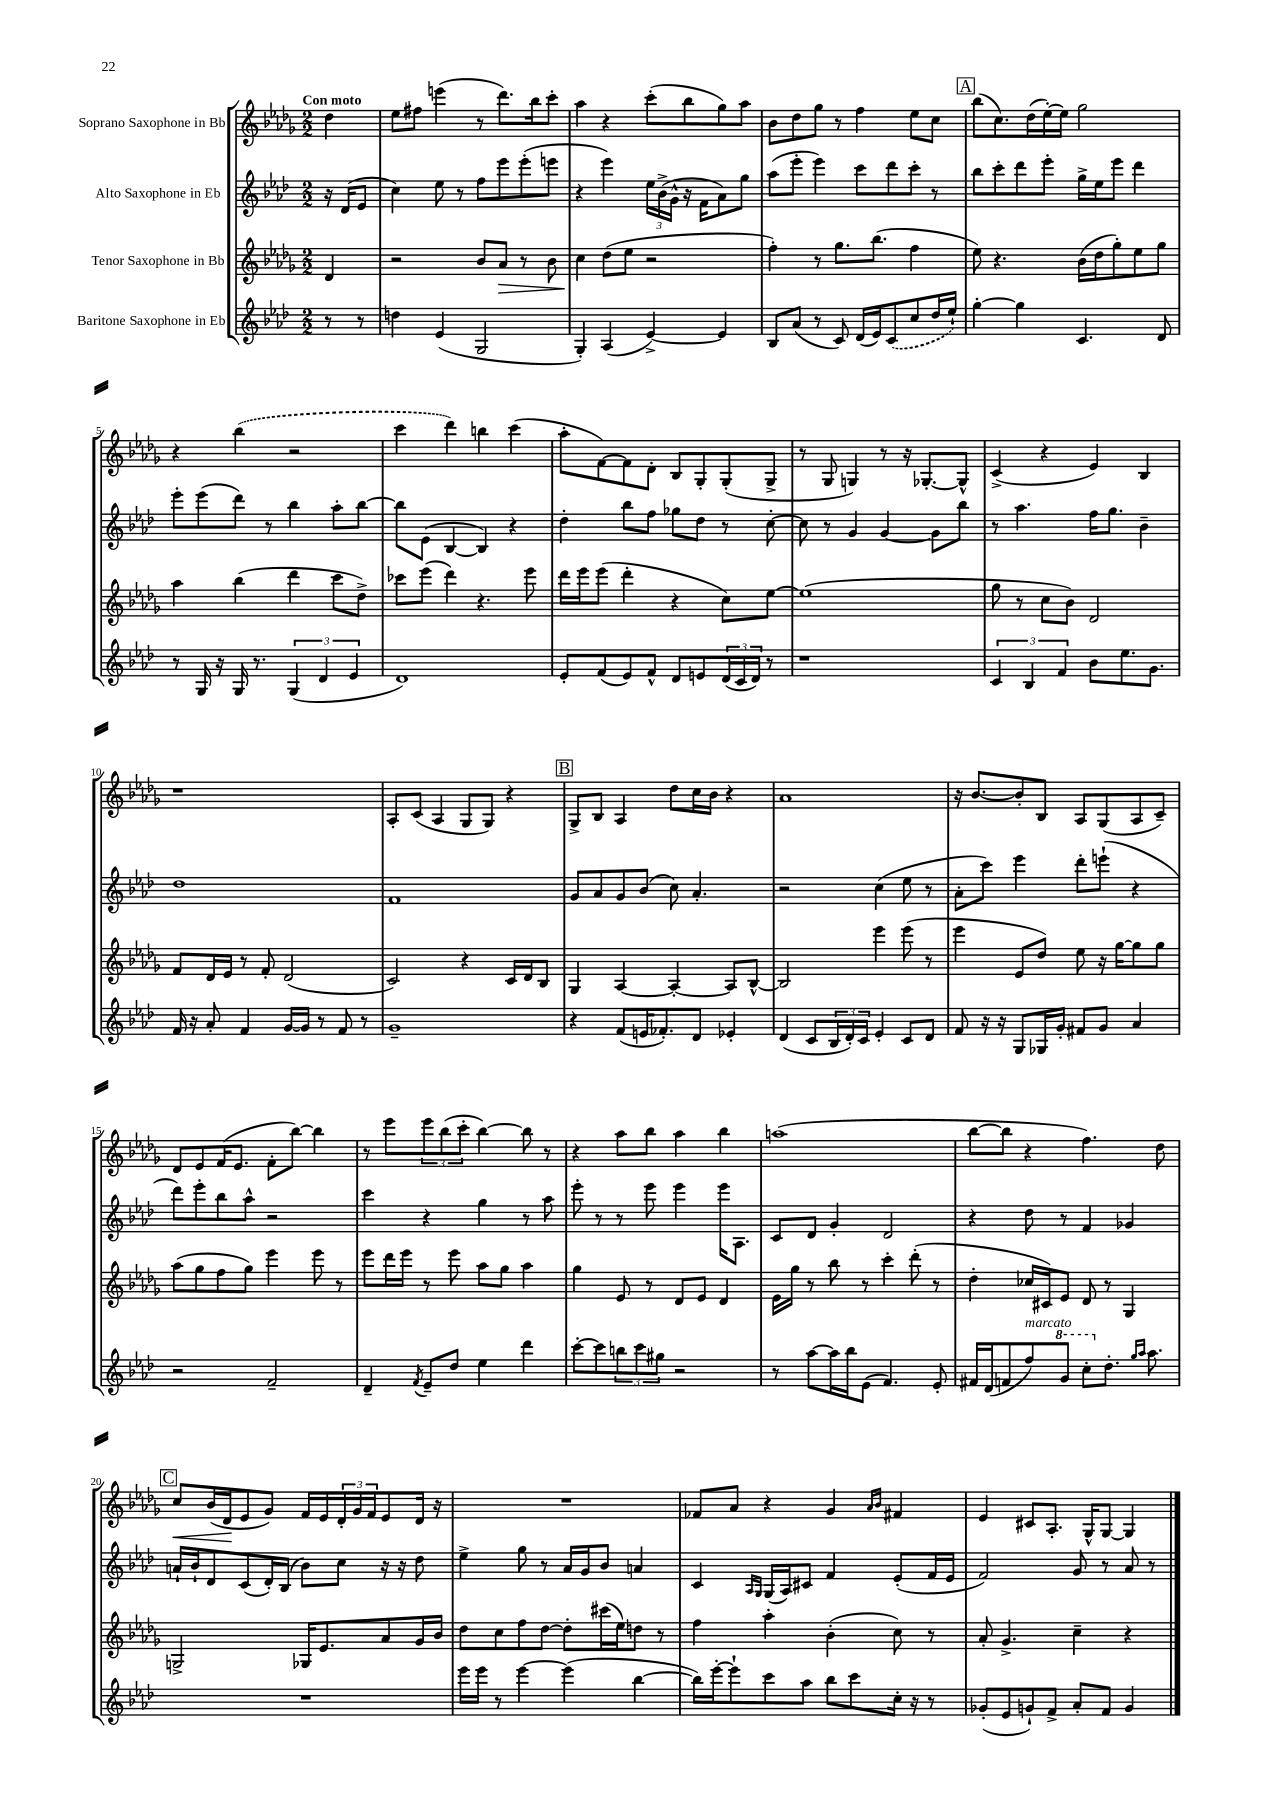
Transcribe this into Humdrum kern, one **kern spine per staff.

**kern	**kern	**dynam	**kern	**kern	**dynam
*part4	*part3	*part3	*part2	*part1	*part1
*staff4	*staff3	*staff3	*staff2	*staff1	*staff1
*I"Baritone Saxophone in Eb	*I"Tenor Saxophone in Bb	*	*I"Alto Saxophone in Eb	*I"Soprano Saxophone in Bb	*
*clefG2	*clefG2	*	*clefG2	*clefG2	*
*k[b-e-a-d-]	*k[b-e-a-d-g-]	*	*k[b-e-a-d-]	*k[b-e-a-d-g-]	*
*M2/2	*M2/2	*	*M2/2	*M2/2	*
=	=	=	=	=	=
!	!	!	!	!LO:TX:a:B:t=Con moto	!
8r	4d-/	.	16r	4dd-\	.
.	.	.	(16d-/KL	.	.
8r	.	.	8e-/J	.	.
=1	=1	=1	=1	=1	=1
4ddn\	2r	.	4cc\)	8ee-\L	.
.	.	.	.	8ff#X\J	.
(4e-/	.	.	8ee-\	(4eeen\	.
.	.	.	8r	.	.
2G/	8b-/L	.	8ff\L	8r	.
!	!	!LO:HP:b	!	!	!
.	8a-/J	>	8eee-\	8.ddd-\L)	.
.	8r	.	(8eee-'\	.	.
.	.	.	.	16bb-\k	.
.	8b-\	.	8eeen\J	8ccc'\J	.
=2	=2	=2	=2	=2	=2
4G'/)	4cc\	.	4r	4aa-\	.
(4A-/	(8dd-\L	]	4eee-\)	4r	.
.	8ee-\J	.	.	.	.
[4e-^/)	2r	.	24ee-\LL	(8ccc'\L	.
.	.	.	(24b-^\	.	.
.	.	.	24g^^\JJ	.	.
.	.	.	16r	8bb-\	.
.	.	.	16f\KL	.	.
4e-/]	.	.	8a-\)	8gg-\)	.
.	.	.	8gg\J	8aa-\J	.
=3	=3	=3	=3	=3	=3
8B-/L	4ff'\)	.	(8aa-\L	8b-\L	.
(8a-/J	.	.	8eee-'\J	8dd-\	.
8r	8r	.	4eee-\)	8gg-\J	.
8c/)	8.gg-\L	.	.	8r	.
(16d-/LL	.	.	8ccc\L	4ff\	.
16e-/J)	(8.bb-\J	.	.	.	.
(8c/	.	.	8ddd-\	.	.
8cc/	4ff\	.	8ccc'\J	8ee-\L	.
16dd-/L	.	.	8r	8cc\J	.
16ee-`/JJ)	.	.	.	.	.
!!LO:REH:place=s1:t=A
=4	=4	=4	=4	=4	=4
[4gg'\	8ee-\)	.	8bb-\L	(8bb-\L	.
.	4.r	.	8ccc'\	8.cc\)	.
4gg\]	.	.	8ddd-\	.	.
.	.	.	.	(16dd-\L	.
.	.	.	8eee-'\J	[16ee-'\)	.
.	.	.	.	16ee-\JJ]	.
4.c/	(16b-\LL	.	16gg^\LL	2gg-\	.
.	16dd-\J	.	16ee-\J	.	.
.	8gg-'\)	.	8eee-\J	.	.
.	8ee-\	.	4ddd-\	.	.
8d-/	8gg-\J	.	.	.	.
!!LO:LB:g=z
=5	=5	=5	=5	=5	=5
8r	4aa-\	.	8eee-'\L	4r	.
16G/	.	.	(8eee-\	.	.
16r	.	.	.	.	.
16G/	(4bb-\	.	8ddd-\J)	(4bb-\	.
8.r	.	.	.	.	.
.	.	.	8r	.	.
(6G/	4ddd-\	.	4bb-\	2r	.
6d-/	.	.	.	.	.
.	8ccc\L	.	8aa-'\L	.	.
6e-/	.	.	.	.	.
.	8dd-^\J)	.	[8bb-\J	.	.
=6	=6	=6	=6	=6	=6
1d-)	8ccc-X\L	.	8bb-\L]	4ccc\	.
.	(8eee-\J	.	(8e-\J	.	.
.	4ddd-\)	.	[4B-/	4ddd-\)	.
.	4.r	.	4B-/])	4bbn\	.
.	.	.	4r	(4ccc\	.
.	8eee-\	.	.	.	.
=7	=7	=7	=7	=7	=7
8e-'/L	16ddd-\LL	.	4dd-'\	8aa-'\L	.
.	16eee-\J	.	.	.	.
(8f/	(8eee-\J	.	.	[8f\)	.
8e-/)	4ddd-'\	.	8bb-\L	8f\]	.
8f^^/J	.	.	8ff\J	8d-'\J	.
8d-/L	4r	.	8gg-X\L	8B-/L	.
8en/	.	.	8dd-\J	8G-'/	.
(24d-/L	8cc\L)	.	8r	(8G-'/	.
24c/	.	.	.	.	.
24d-/JJ)	.	.	.	.	.
8r	[8ee-\J	.	[8cc'\	8G-^/J	.
=8	=8	=8	=8	=8	=8
1r	(1ee-]	.	8cc\]	8r	.
.	.	.	8r	8G-/	.
.	.	.	4g/	4Gn/)	.
.	.	.	[4g/	8r	.
.	.	.	.	16r	.
.	.	.	.	[8.G-X'/L	.
.	.	.	8g\L]	.	.
.	.	.	8bb-\J	8G-^^/J]	.
=9	=9	=9	=9	=9	=9
6c/	8gg-\	.	8r	(4c^/	.
.	8r	.	4.aa-\	.	.
6B-/	.	.	.	.	.
.	8cc\L	.	.	4r	.
6f/	.	.	.	.	.
.	8b-\J)	.	.	.	.
8b-\L	2d-/	.	16ff\KL	4e-/)	.
.	.	.	8.gg\J	.	.
8.ee-\	.	.	.	.	.
.	.	.	4b-~\	4B-/	.
8.g\J	.	.	.	.	.
!!LO:LB:g=z
=10	=10	=10	=10	=10	=10
16f/	8f/L	.	1dd-	1r	.
16r	.	.	.	.	.
8a-'/	16d-/L	.	.	.	.
.	16e-/JJ	.	.	.	.
4f/	8r	.	.	.	.
.	8f'/	.	.	.	.
[16g/LL	(2d-/	.	.	.	.
16g/JJ]	.	.	.	.	.
8r	.	.	.	.	.
8f/	.	.	.	.	.
8r	.	.	.	.	.
=11	=11	=11	=11	=11	=11
1g~	2c/)	.	1f	8A-'/L	.
.	.	.	.	(8c/J	.
.	.	.	.	4A-/	.
.	4r	.	.	8G-/L	.
.	.	.	.	8G-/J)	.
.	16c/LL	.	.	4r	.
.	16d-/J	.	.	.	.
.	8B-/J	.	.	.	.
!!LO:REH:place=s1:t=B
=12	=12	=12	=12	=12	=12
4r	4G-/	.	8g/L	8G-^/L	.
.	.	.	8a-/	8B-/J	.
(8f/L	[4A-/	.	8g/	4A-/	.
16en/K	.	.	(8b-/J	.	.
8.f-X'/)	.	.	.	.	.
.	4A-'/_	.	8cc\)	8dd-\L	.
8d-/J	.	.	4.a-'/	16cc\L	.
.	.	.	.	16b-\JJ	.
4e-X'/	8A-/L]	.	.	4r	.
.	[8B-^^/J	.	.	.	.
=13	=13	=13	=13	=13	=13
(4d-/	2B-/]	.	2r	1a-	.
8c/L	.	.	.	.	.
24B-/L	.	.	.	.	.
24d-'/)	.	.	.	.	.
24c/JJ	.	.	.	.	.
4e-'/	4eee-\	.	(4cc\	.	.
8c/L	(8eee-\	.	8ee-\	.	.
8d-/J	8r	.	8r	.	.
=14	=14	=14	=14	=14	=14
8f/	4eee-\	.	8a-'\L	16r	.
.	.	.	.	[8.b-/L	.
16r	.	.	8ccc\J)	.	.
16r	.	.	.	.	.
8G/L	8e-/L	.	4eee-\	8b-'/]	.
16G-X/L	8dd-/J)	.	.	8B-/J	.
16g'/JJ	.	.	.	.	.
8f#X/L	8ee-\	.	8ddd-'\L	8A-/L	.
8g/J	16r	.	(8eeen`\J	(8G-/	.
.	[16gg-\KL	.	.	.	.
4a-/	8gg-\]	.	4r	8A-/	.
.	8gg-\J	.	.	8c~/J)	.
!!LO:LB:g=z
=15	=15	=15	=15	=15	=15
2r	(8aa-\L	.	8ddd-\L)	8d-/L	.
.	8gg-\	.	8eee-'\	8e-/	.
.	8ff\	.	8bb-\	(16f/K	.
.	.	.	.	8.e-/J	.
.	8gg-\J)	.	8aa-^^\J	.	.
2f~/	4eee-\	.	2r	8f'\L	.
.	.	.	.	[8bb-\J)	.
.	8eee-\	.	.	4bb-\]	.
.	8r	.	.	.	.
=16	=16	=16	=16	=16	=16
4d-~/	8eee-\L	.	4ccc\	8r	.
.	16ddd-\L	.	.	8eee-\L	.
.	16eee-\JJ	.	.	.	.
8qf/	.	.	.	.	.
8e-~/L	8r	.	4r	12eee-\	.
.	.	.	.	(12bb-\	.
8dd-/J	8eee-\	.	.	.	.
.	.	.	.	12ccc'\J	.
4ee-\	8aa-\L	.	4gg\	[4bb-\)	.
.	8gg-\J	.	.	.	.
4ddd-\	4aa-\	.	8r	8bb-\]	.
.	.	.	8aa-\	8r	.
=17	=17	=17	=17	=17	=17
[8ccc'\L	4gg-\	.	8eee-'\	4r	.
8ccc\]	.	.	8r	.	.
12bbn\	8e-/	.	8r	8aa-\L	.
12ccc\	.	.	.	.	.
.	8r	.	8eee-\	8bb-\J	.
12gg#X\J	.	.	.	.	.
2r	8d-/L	.	4eee-\	4aa-\	.
.	8e-/J	.	.	.	.
.	4d-/	.	16eee-\KL	4bb-\	.
.	.	.	8.A-\J	.	.
=18	=18	=18	=18	=18	=18
8r	16e-\LL	.	8c/L	(1aan	.
.	16gg-\JJ	.	.	.	.
[8aa-\L	8r	.	8d-/J	.	.
16aa-\L]	8bb-\	.	4g'/	.	.
16bb-\J	.	.	.	.	.
(8e-\J	8r	.	.	.	.
4.f/)	4ccc'\	.	2d-/	.	.
.	(8ddd-'\	.	.	.	.
8e-'/	8r	.	.	.	.
=19	=19	=19	=19	=19	=19
16f#X/LL	4dd-'\	.	4r	[8bb-\L	.
(16d-/J	.	.	.	.	.
8fn/	.	.	.	8bb-\J]	.
!LO:TX:a:i:t=marcato	!	!	!	!	!
8ff/)	16cc-X/LL	.	8dd-\	4r	.
.	16c#X/J)	.	.	.	.
*8va	*	*	*	*	*
8gg/J	8e-/J	.	8r	.	.
8ccc'\L	8d-/	.	4f/	4.ff\)	.
*X8va	*	*	*	*	*
8.dd-'\J	8r	.	.	.	.
.	4G-/	.	4g-X/	.	.
16qqgg/LL	.	.	.	.	.
16qqaa-/JJ	.	.	.	.	.
8.aa-\	.	.	.	.	.
.	.	.	.	8dd-\	.
!!LO:LB:g=z
!!LO:REH:place=s1:t=C
=20	=20	=20	=20	=20	=20
!	!	!	!	!	!LO:HP:b
1r	2Gn^/	.	16an`/LL	8cc/L	<
.	.	.	16b-`/J	.	.
.	.	.	8d-/	(16b-/L	.
.	.	.	.	16d-/J	.
.	.	.	(8c/	8e-/	[
.	.	.	16d-'/L)	8g-/J)	.
.	.	.	(16B-/JJ	.	.
.	16G-X/KL	.	8b-\L)	16f/LL	.
.	8.e-/	.	.	16e-/	.
.	.	.	8cc\J	24d-'/	.
.	.	.	.	24g-/	.
.	.	.	.	24f/J	.
.	8a-/	.	16r	8e-/	.
.	.	.	16r	.	.
.	16g-/L	.	8dd-\	16d-/Jk	.
.	16b-/JJ	.	.	16r	.
=21	=21	=21	=21	=21	=21
16eee-\LL	8dd-\L	.	4ee-^\	1r	.
16eee-\JJ	.	.	.	.	.
8r	8cc\	.	.	.	.
[4eee-\	8ff\	.	8gg\	.	.
.	[8dd-\J	.	8r	.	.
(4eee-\]	8dd-'\L]	.	16a-/LL	.	.
.	.	.	16g/J	.	.
.	(16ccc#X\L	.	8b-/J	.	.
.	16ee-\J)	.	.	.	.
[4bb-\	8ddn\J	.	4an/	.	.
.	8r	.	.	.	.
=22	=22	=22	=22	=22	=22
16bb-\LL])	4ff\	.	4c/	8f-X/L	.
[16eee-'\J	.	.	.	.	.
8eee-`\]	.	.	.	8a-/J	.
.	.	.	16qqA-/LL	.	.
.	.	.	16qqG/JJ	.	.
8ccc\	4aa-'\	.	(16G/LL	4r	.
.	.	.	16A-/J)	.	.
8aa-\J	.	.	8c#X/J	.	.
8bb-\L	(4b-'\	.	4f/	4g-/	.
8ccc\	.	.	.	.	.
.	.	.	.	16qqa-/LL	.
.	.	.	.	16qqb-/JJ	.
16cc'\Jk	8cc\)	.	(8e-'/L	4f#X/	.
16r	.	.	.	.	.
8r	8r	.	16f/L	.	.
.	.	.	16e-/JJ	.	.
=23	=23	=23	=23	=23	=23
(8g-X'/L	8a-'/	.	2f/)	4e-/	.
8e-/	4.g-^/	.	.	.	.
8gn`/)	.	.	.	8c#X/L	.
8f^/J	.	.	.	8.A-'/J	.
8a-'/L	4cc~\	.	8g/	.	.
.	.	.	.	16G-^^/KL	.
8f/J	.	.	8r	[8G-/J	.
4g/	4r	.	8a-/	4G-/]	.
.	.	.	8r	.	.
==	==	==	==	==	==
*-	*-	*-	*-	*-	*-
